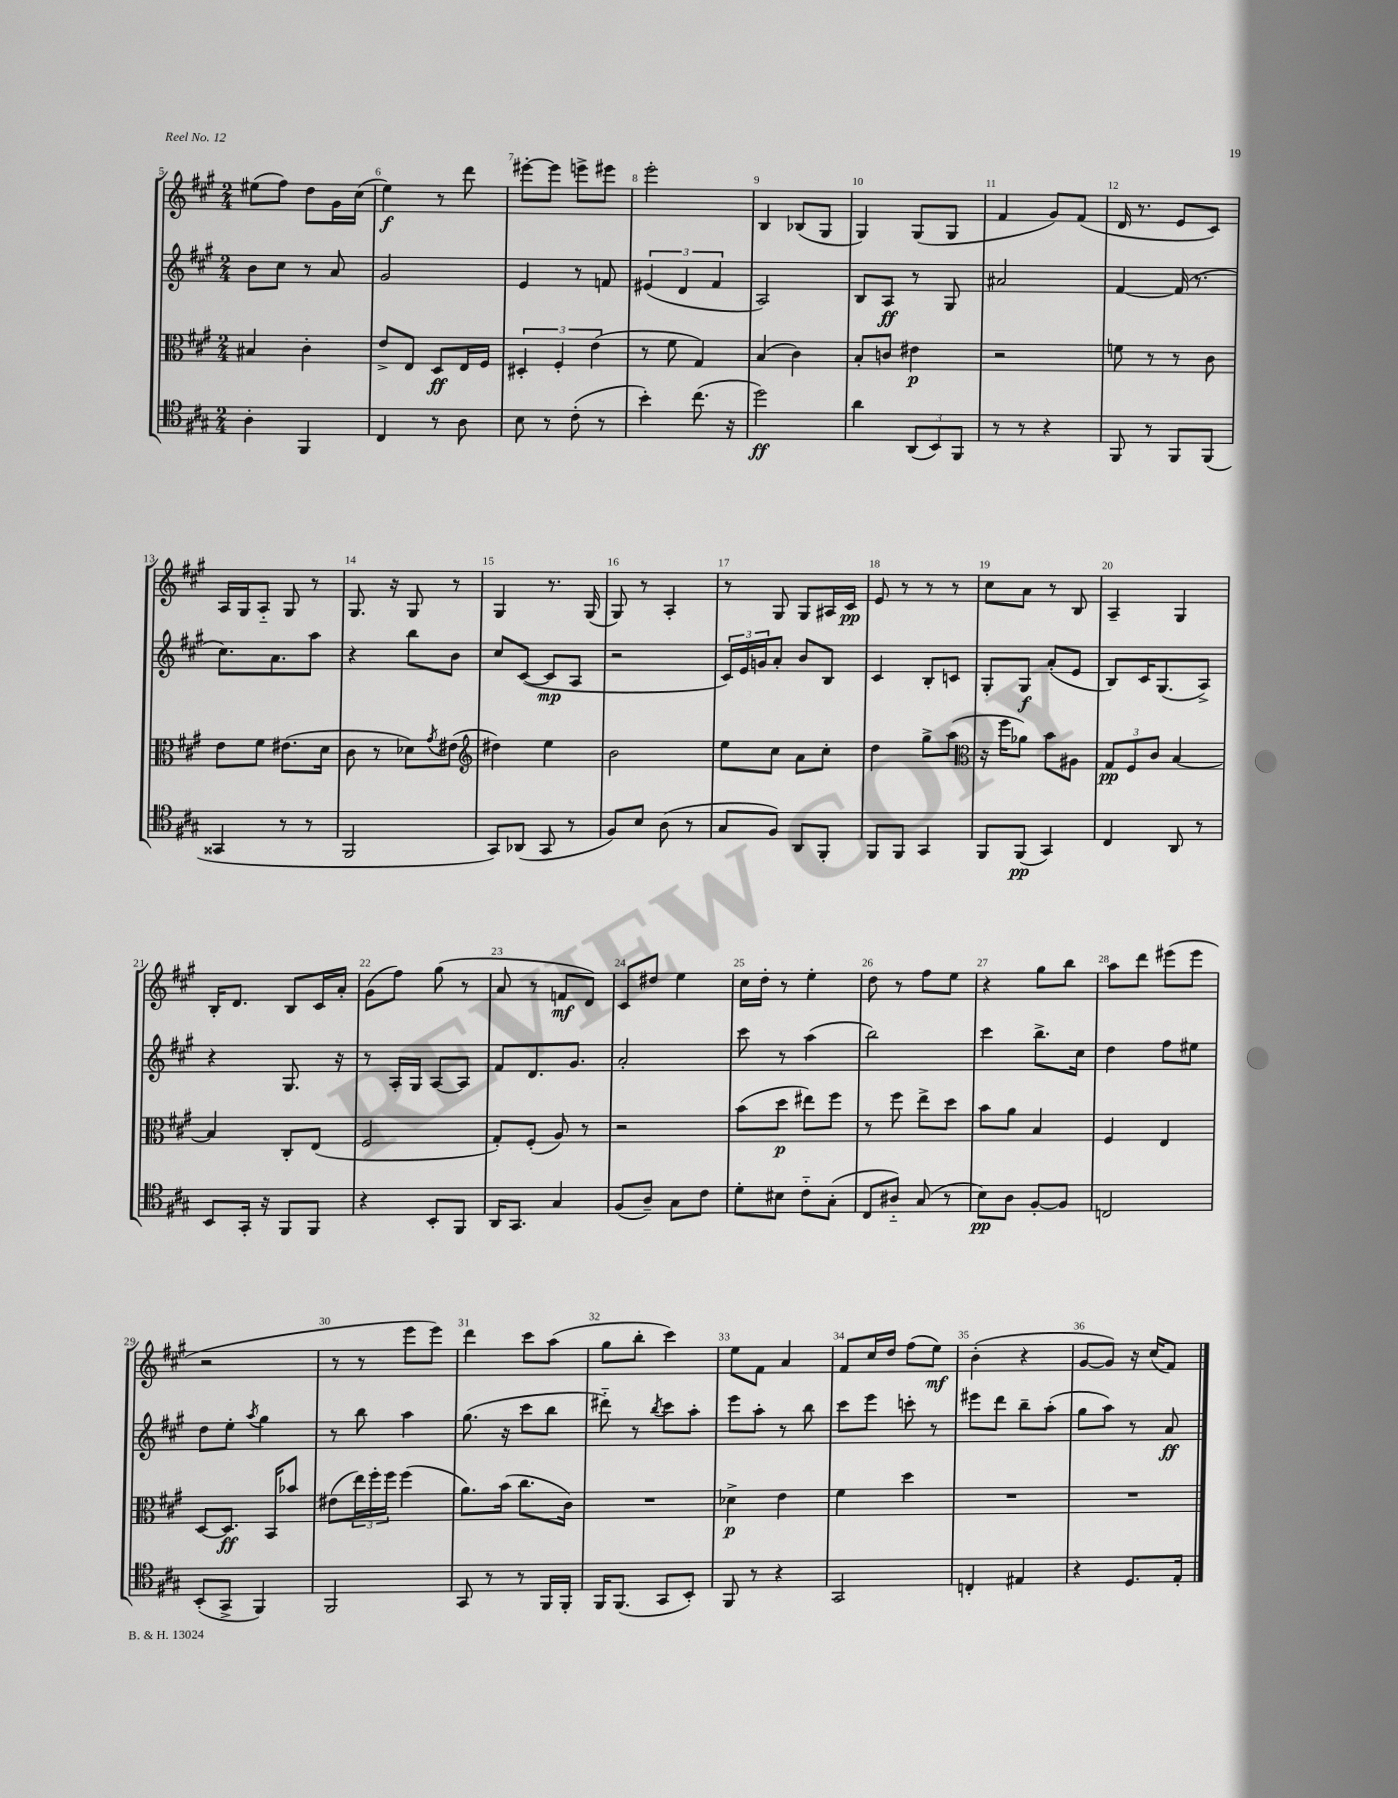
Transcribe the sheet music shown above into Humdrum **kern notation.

**kern	**kern	**kern	**kern
*staff4	*staff3	*staff2	*staff1
*clefC4	*clefC3	*clefG2	*clefG2
*k[f#c#g#]	*k[f#c#g#]	*k[f#c#g#]	*k[f#c#g#]
*M2/4	*M2/4	*M2/4	*M2/4
4A'	4B#	8b	(8ee#
.	.	8cc#	8ff#)
4FF#	4c#'	8r	8dd
.	.	8a	16g#
.	.	.	(16cc#
=	=	=	=
4C#	8e^	2g#	4ee)
.	8E	.	.
8r	8D	.	8r
8A	16E	.	8ddd
.	16F#	.	.
=	=	=	=
8B	6D#'	4e	[8eee#'
8r	.	.	8eee#]
.	6F#'	.	.
(8c#'	.	8r	8eee^
.	(6e	.	.
8r	.	8f	8eee#
=	=	=	=
4b')	8r	(6e#	2eee'
.	8f#	.	.
.	.	6d	.
(8.cc#	4G#)	.	.
.	.	6f#	.
16r	.	.	.
=	=	=	=
2dd)	(4B	2A)	4B
.	4c#)	.	(8B-
.	.	.	8G#
=	=	=	=
4a	8B'	8B	4G#)
.	8c	8A	.
(12AA	4e#	8r	(8G#
12BB)	.	.	.
.	.	8G#	8G#
12FF#	.	.	.
=	=	=	=
8r	2r	2a#	4f#
8r	.	.	.
4r	.	.	8g#)
.	.	.	(8f#
=	=	=	=
8FF#	8f	[4f#	16d
.	.	.	8.r
8r	8r	.	.
8FF#	8r	(16f#]	8e
.	.	8.r	.
(8FF#	8c#	.	8c#)
=	=	=	=
4GG##	8e	8.cc#)	16A
.	.	.	16G#
.	8f#	.	8A'~
.	.	8.a	.
8r	(8.e#	.	8G#
8r	.	8aa	8r
.	16d	.	.
=	=	=	=
2FF#	8c#	4r	8.G#
.	8r	.	.
.	.	.	16r
.	8d-)	8bb	8G#
.	8qg#	.	.
.	(8e#	8b	8r
=	=	=	=
*	*clefG2	*	*
8GG#)	4dd#)	8cc#	4G#
(8AA-	.	([8c#	.
8GG#	4ee	8c#]	8.r
8r	.	8A	.
.	.	.	(16G#
=	=	=	=
8F#)	2b	2r	8G#)
8B	.	.	8r
(8A	.	.	4A'
8r	.	.	.
=	=	=	=
8G#	8ee	24c#)	8r
.	.	24e	.
.	.	24g	.
8F#)	8cc#	8a'	8G#
8AA	8a	8b	8G#
8FF#'	8cc#'	8B	16A#
.	.	.	16c#
=	=	=	=
8FF#	4dd	4c#	8e
8FF#	.	.	8r
4GG#	8gg#^	8B'	8r
.	(8aa	8c	8r
=	=	=	=
*	*clefC3	*	*
8FF#	16r	8G#'	8cc#
.	16ff#	.	.
(8FF#	8a-)	8G#	8a
4GG#)	8b	(8a'	8r
.	8A#	8e	8B
=	=	=	=
4C#	12G#	8B)	4A~
.	12F#	.	.
.	.	16c#	.
.	12c#	.	.
.	.	(8.G#	.
8AA	[4B	.	4G#
8r	.	8A^)	.
=	=	=	=
8BB	4B]	4r	16B'
.	.	.	8.d
16GG#'	.	.	.
16r	.	.	.
8FF#	8C#'	8.G#	8B
8FF#	(8E	.	16c#
.	.	16r	16a'
=	=	=	=
4r	2F#	8r	(8g#
.	.	16A'	8ff#)
.	.	16G#	.
8BB'	.	[8A	(8gg#
8FF#	.	8A]	8r
=	=	=	=
16AA	8G#')	8f#	8a
8.GG#	.	.	.
.	(8F#'	8.d	8r
4G#	8A)	.	8f
.	.	8.g#	.
.	8r	.	8d)
=	=	=	=
(8F#	2r	2a'	8c#
8A~)	.	.	8dd#
8G#	.	.	4ee
8c#	.	.	.
=	=	=	=
8d'	(8b	8ccc#	16cc#
.	.	.	16dd'
8B#	8dd	8r	8r
8c#'~	8ee#)	(4aa	4ee'
(8G#'	8ff#	.	.
=	=	=	=
8C#	8r	2bb)	8dd
8A#'~)	8ff#	.	8r
(8G#	8ee^	.	8ff#
8r	8dd	.	8ee
=	=	=	=
8B)	8b	4ccc#	4r
8A	8a	.	.
[8F#'	4B	8.bb^	8gg#
8F#]	.	.	8bb
.	.	16cc#	.
=	=	=	=
2C	4F#	4dd	8aa
.	.	.	8ddd
.	4E	8ff#	(8eee#
.	.	8ee#	8eee#
=	=	=	=
(8BB'	[8D	8dd	2r
8GG#^	8.D]	8ee'	.
.	.	8qaa	.
4FF#)	.	4gg#	.
.	16BB	.	.
.	8b-	.	.
=	=	=	=
2FF#	(8e#	8r	8r
.	24ee)	8bb	8r
.	24ff#'	.	.
.	24ff#	.	.
.	(4ff#	4aa	8eee
.	.	.	8eee)
=	=	=	=
8GG#	8.a)	(8.gg#	4ddd
8r	.	.	.
.	(16b	16r	.
8r	8.cc#	8ccc#	8ccc#
16FF#	.	8bb	(8aa
16FF#'	16c#)	.	.
=	=	=	=
16FF#	2r	8ddd#'~)	8gg#
(8.FF#	.	.	.
.	.	8r	8bb'
.	.	8qbb	.
8GG#	.	8ccc#	4ccc#)
8BB')	.	8aa'	.
=	=	=	=
8FF#	4d-^	8eee	8ee
8r	.	8aa'	8f#
4r	4e	8r	4a
.	.	8bb	.
=	=	=	=
2GG#	4f#	8ccc#	8f#
.	.	8eee	16cc#
.	.	.	16dd
.	4dd	8ccc'	(8ff#
.	.	8r	8ee)
=	=	=	=
4C'	2r	8eee#	(4b'
.	.	8ddd	.
4E#	.	8bb~	4r
.	.	(8aa'	.
=	=	=	=
4r	2r	8gg#	[8g#
.	.	8aa)	8g#])
8.D	.	8r	16r
.	.	.	(16cc#
.	.	8a	8f#)
16E'	.	.	.
==	==	==	==
*-	*-	*-	*-
